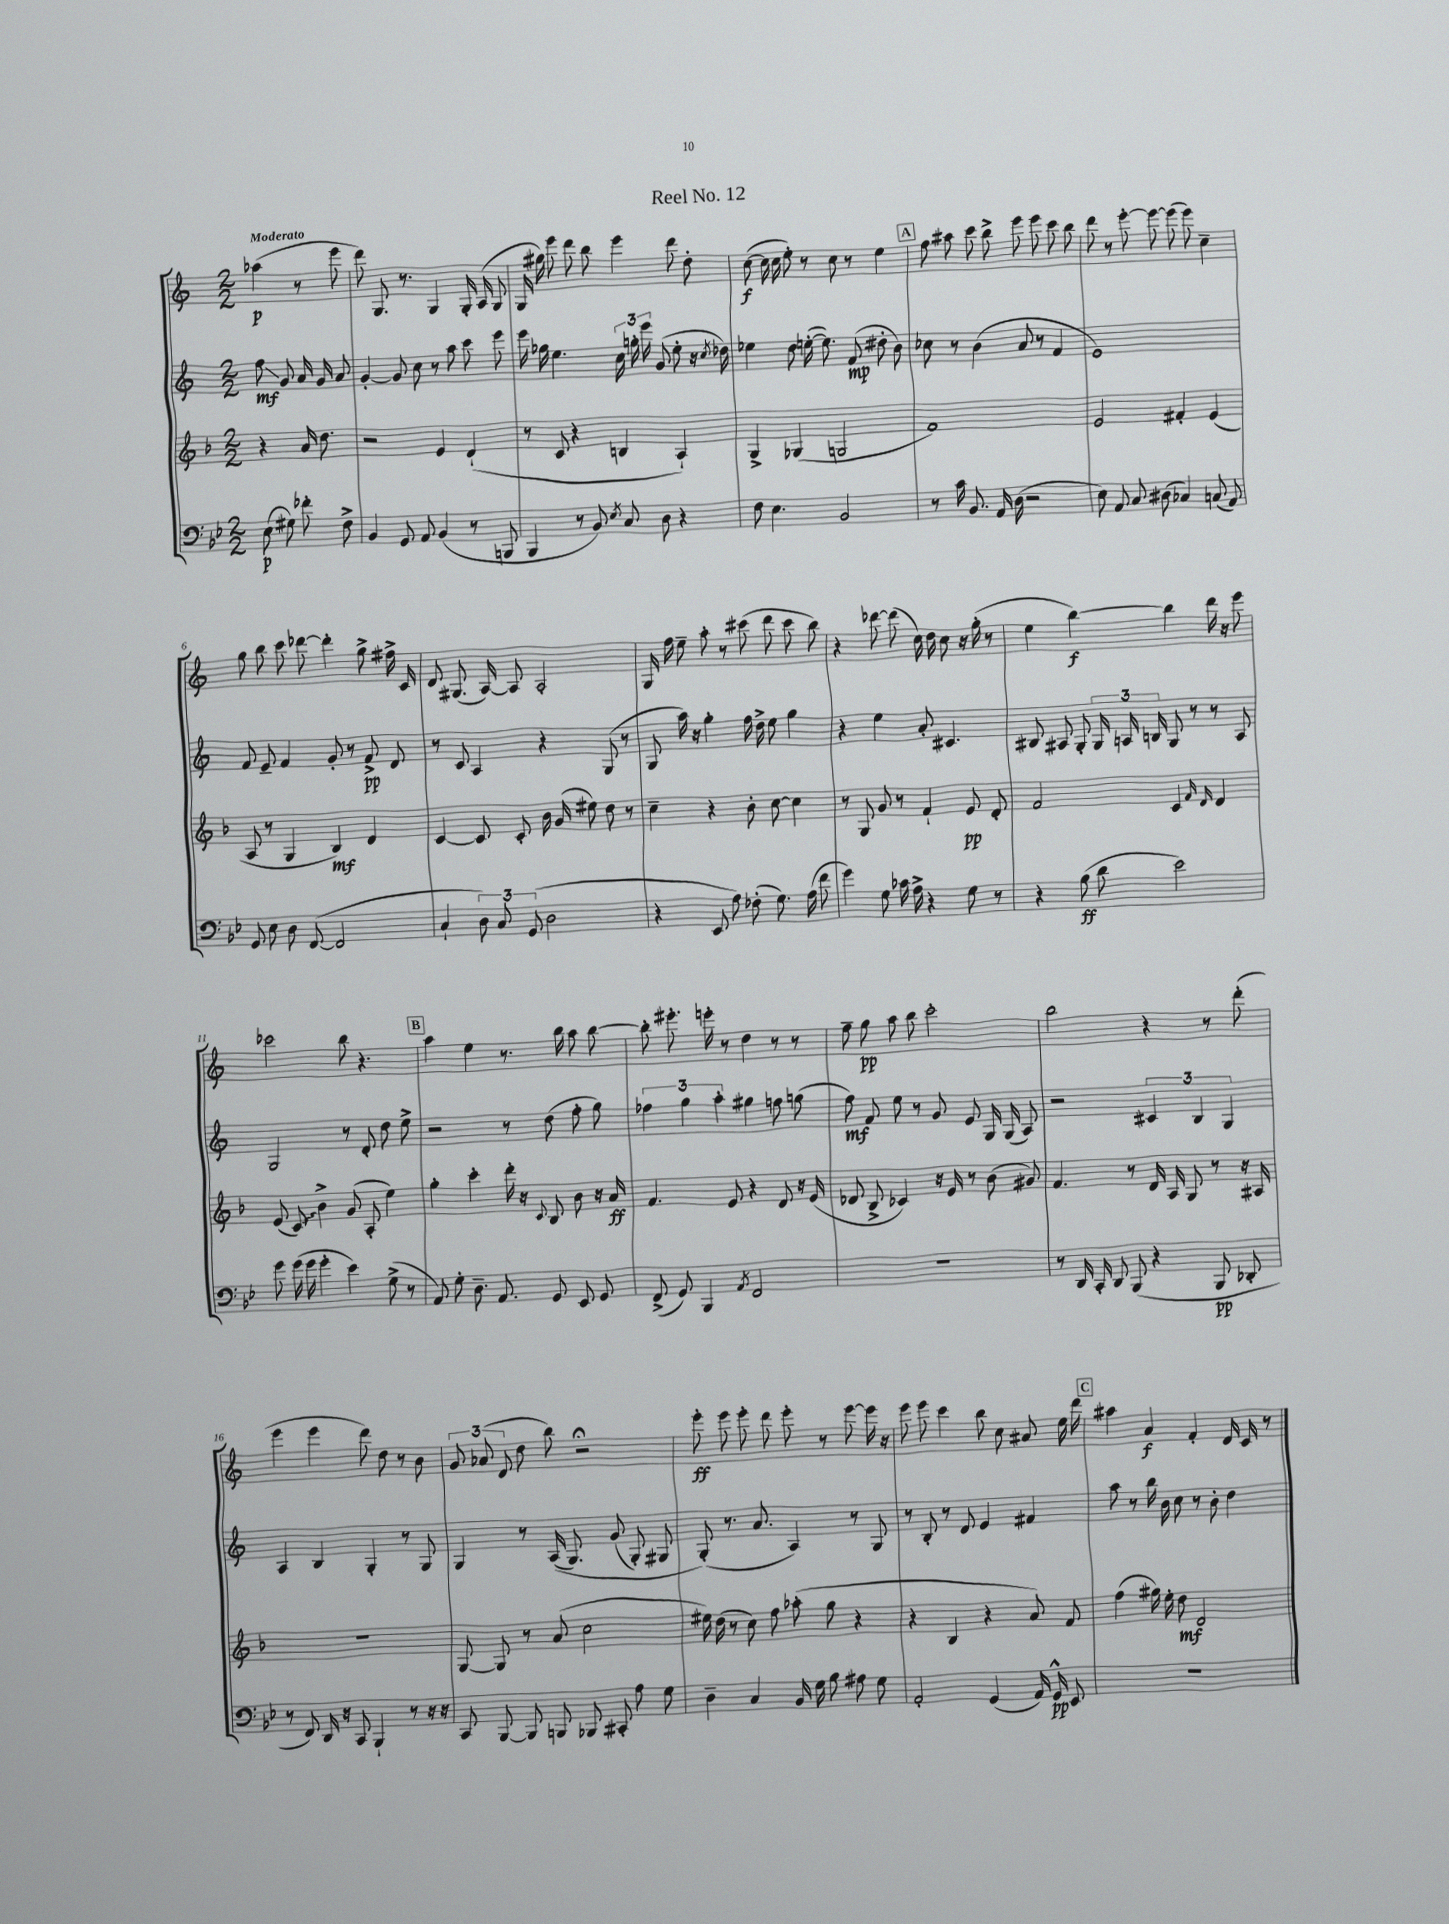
\header { title = "Reel No. 12" }
<<
\new StaffGroup <<
\new Staff = "s0" {
    \clef treble \key c \major \numericTimeSignature \time 2/2 \partial 2 \tempo "Moderato"
    \autoBeamOff aes''4\p( r8 e'''8 |
    d'''8) g8. r8. g4 g16-. a16( g8 |
    g16 gis''16) e'''8 d'''8 b''8 e'''4 d'''8 d''8-. |
    c''8~\f( c''16 c''16 e''8-.) r8 c''8 r8 e''4 |
    \mark \markup { \box "A" } f''8 ais''8 c'''8 b''8-> e'''8 e'''8 c'''8 b''8 |
    d'''8 r8 e'''8~-. e'''8~ e'''8( e'''8) c''4-- |
    g''8 b''8 c'''8 des'''8~ des'''4-. g''8-> fis''16-> c'16 |
    d'8 gis8.( a16~) a8 a2-. |
    g16 f''16 e''8-- a''8-. r8 cis'''8( d'''8 cis'''8 b''8) |
    r4 des'''8~ des'''8( c''16) d''16 c''8 r16 g''16-.( r8 |
    e''4 b''4~\f) b''4 d'''16 r16 e'''8 |
    ces'''2 b''8 r4. |
    \mark \markup { \box "B" } a''4 e''4 r8. b''16 a''8 b''8~ |
    b''8-. eis'''8.-. e'''16-. r8 d''4 r8 r8 |
    f''8-- g''8\pp a''8 b''8 c'''2-. |
    b''2 r4 r8 d'''8-.( |
    e'''4 e'''4 d'''8) d''8 r8 b'8 |
    \tuplet 3/2 { g'8 aes'8( d'8 } d''8 b''8) r2\fermata |
    e'''8-.\ff e'''8 e'''8-. d'''8 e'''8-. r8 e'''8~ e'''16 r16 |
    e'''8 e'''8 c'''4 b''8 c''8 ais'8 e''16 d'''16 |
    \mark \markup { \box "C" } ais''4 a'4\f f'4-. d'16 c'16 r8 \bar "|." |
}
\new Staff = "s1" {
    \clef treble \key c \major \numericTimeSignature \time 2/2 \partial 2
    \autoBeamOff f''8\glissando\mf g'8 a'16 g'16 a'8 |
    g'4~-. g'8 c''8 r8 a''8 c'''8 e'''8 |
    e'''16 ges''16 e''4. \tuplet 3/2 { c''16 g''16-. e'''16 } g'8( e''8-. r16 \acciaccatura { c''8 } des''16) |
    ees''4 d''8 e''16~-.( e''8.) f'8\mp( dis''8-. b'8) |
    \mark \markup { \box "A" } ces''8 r8 b'4( a'8 r8 f'4 |
    e'1) |
    f'8 e'8-- f'4 g'8-. r8 f'8->\pp d'8 |
    r8 c'8 a4 r4 g8( r8 |
    g8 a''16) r16 g''4-. f''16 d''16-> e''8 g''4 |
    r4 e''4 a'8-. cis'4. |
    bis8 ais8 g8-. \tuplet 3/2 { g16 a16 b16 } g8 r8 r8 a8 |
    g2 r8 d'8-. d''8 e''8-> |
    \mark \markup { \box "B" } r2 r8 d''8( f''8-. g''8) |
    \tuplet 3/2 { fes''4 g''4 a''4-. } gis''4 f''8 g''8( |
    f''8\mf) f'8 e''8 r8 g'8 e'8 g16 g16( a8) |
    r2 \tuplet 3/2 { cis'4 b4 g4 } |
    a4 b4 g4-. r8 g8 |
    g4 r8 a16(\( g8.) g'8( g8-.) gis8 |
    g8-.(\) r8. a'8. a4) r8 g8 |
    r8 b8-. r8 d'8 e'4 fis'4 |
    \mark \markup { \box "C" } a''8 r8 b''16 b'16 c''8 r8 b'8-. d''4 \bar "|." |
}
\new Staff = "s2" {
    \clef treble \key f \major \numericTimeSignature \time 2/2 \partial 2
    \autoBeamOff r4 a'16 d''8. |
    r2 e'4 d'4-!( |
    r8 c'8 r4 b4 a4-!) |
    g4-> ges4( g2 |
    \mark \markup { \box "A" } f'1) |
    e'2 fis'4-. e'4( |
    a8 r8 g4 bes4\mf) d'4 |
    c'4~ c'8 c'8-. bes'16 g'16( eis''8) d''8 r8 |
    c''4-- r4 bes'8-. c''8~ c''4 |
    r8 g8 g'8 r8 f'4-! e'8\pp d'8-. |
    f'2 c'4 \grace { f'16 d'16 } d'4 |
    e'8( \once \override Glissando.style = #'zigzag c'8\glissando) bes'4-> g'8( a8-. e''4) |
    \mark \markup { \box "B" } g''4-. c'''4-. d'''16-. r16 \appoggiatura { c'8 } bes8 bes'8 r16 a'16\ff |
    f'4. e'8 r4 d'8 r16 e'16( |
    des'8 bes8-> ces'4) r16 e'16 r8 bes'8( gis'8) |
    f'4. r8 d'16 a16 g8 r8 r16 ais16 |
    r1 |
    g8~ g8 r8 a'8( c''2 |
    eis''16) d''16( r8 c''8) f''8 aes''8-.( g''8 r4 |
    r4 bes4 r4 a'8) f'8 |
    \mark \markup { \box "C" } f''4( gis''16) e''16-. d''8\mf d'2 \bar "|." |
}
\new Staff = "s3" {
    \clef bass \key bes \major \numericTimeSignature \time 2/2 \partial 2
    \autoBeamOff ees8\p( gis8) fes'8-. f8-> |
    bes,4 g,8 a,8 bes,4( r8 b,,8 |
    bes,,4 r8 bes,8) \acciaccatura { ees8 } c8 d8 r4 |
    f8 ees4. bes,2 |
    \mark \markup { \box "A" } r8 c'16 bes,8. a,16 d16( r2 |
    ees8) a,8 c8 dis8( ces4) c8( a,8) |
    g,8 ees8 d8 f,8~( f,2 |
    c4-! \tuplet 3/2 { d8) c8 g,8( } d2 |
    r4 ees,8 a8) fes8-.( g8.) a16( f'8 |
    g'4) g8 ces'16 a16-> r4 g8 r8 |
    r4 bes8\ff( d'8 ees'2) |
    g'8 g'16( g'16 g'4-. ees'4) g8->( r8 |
    \mark \markup { \box "B" } a,8) g8-. d8.-- a,8. g,8 ees,8 g,8 |
    f,8->( g,8) bes,,4 \acciaccatura { a,8 } f,2 |
    R1 |
    r8 d,16 c,16-. d,8 bes,,8( r4 bes,,8\pp des,8-. |
    r8 f,8) d,16 r16 c,8 bes,,4-! r8 r16 r16 |
    c,8 bes,,8~ bes,,8 b,,8 bes,,8 cis,8-. a8 g8 |
    d4-- c4 bes,16 g16 bes8 ais8 g8 |
    a,2-. g,4( a,16) g,16-^\pp ees,8 |
    \mark \markup { \box "C" } R1 \bar "|." |
}
>>
>>
